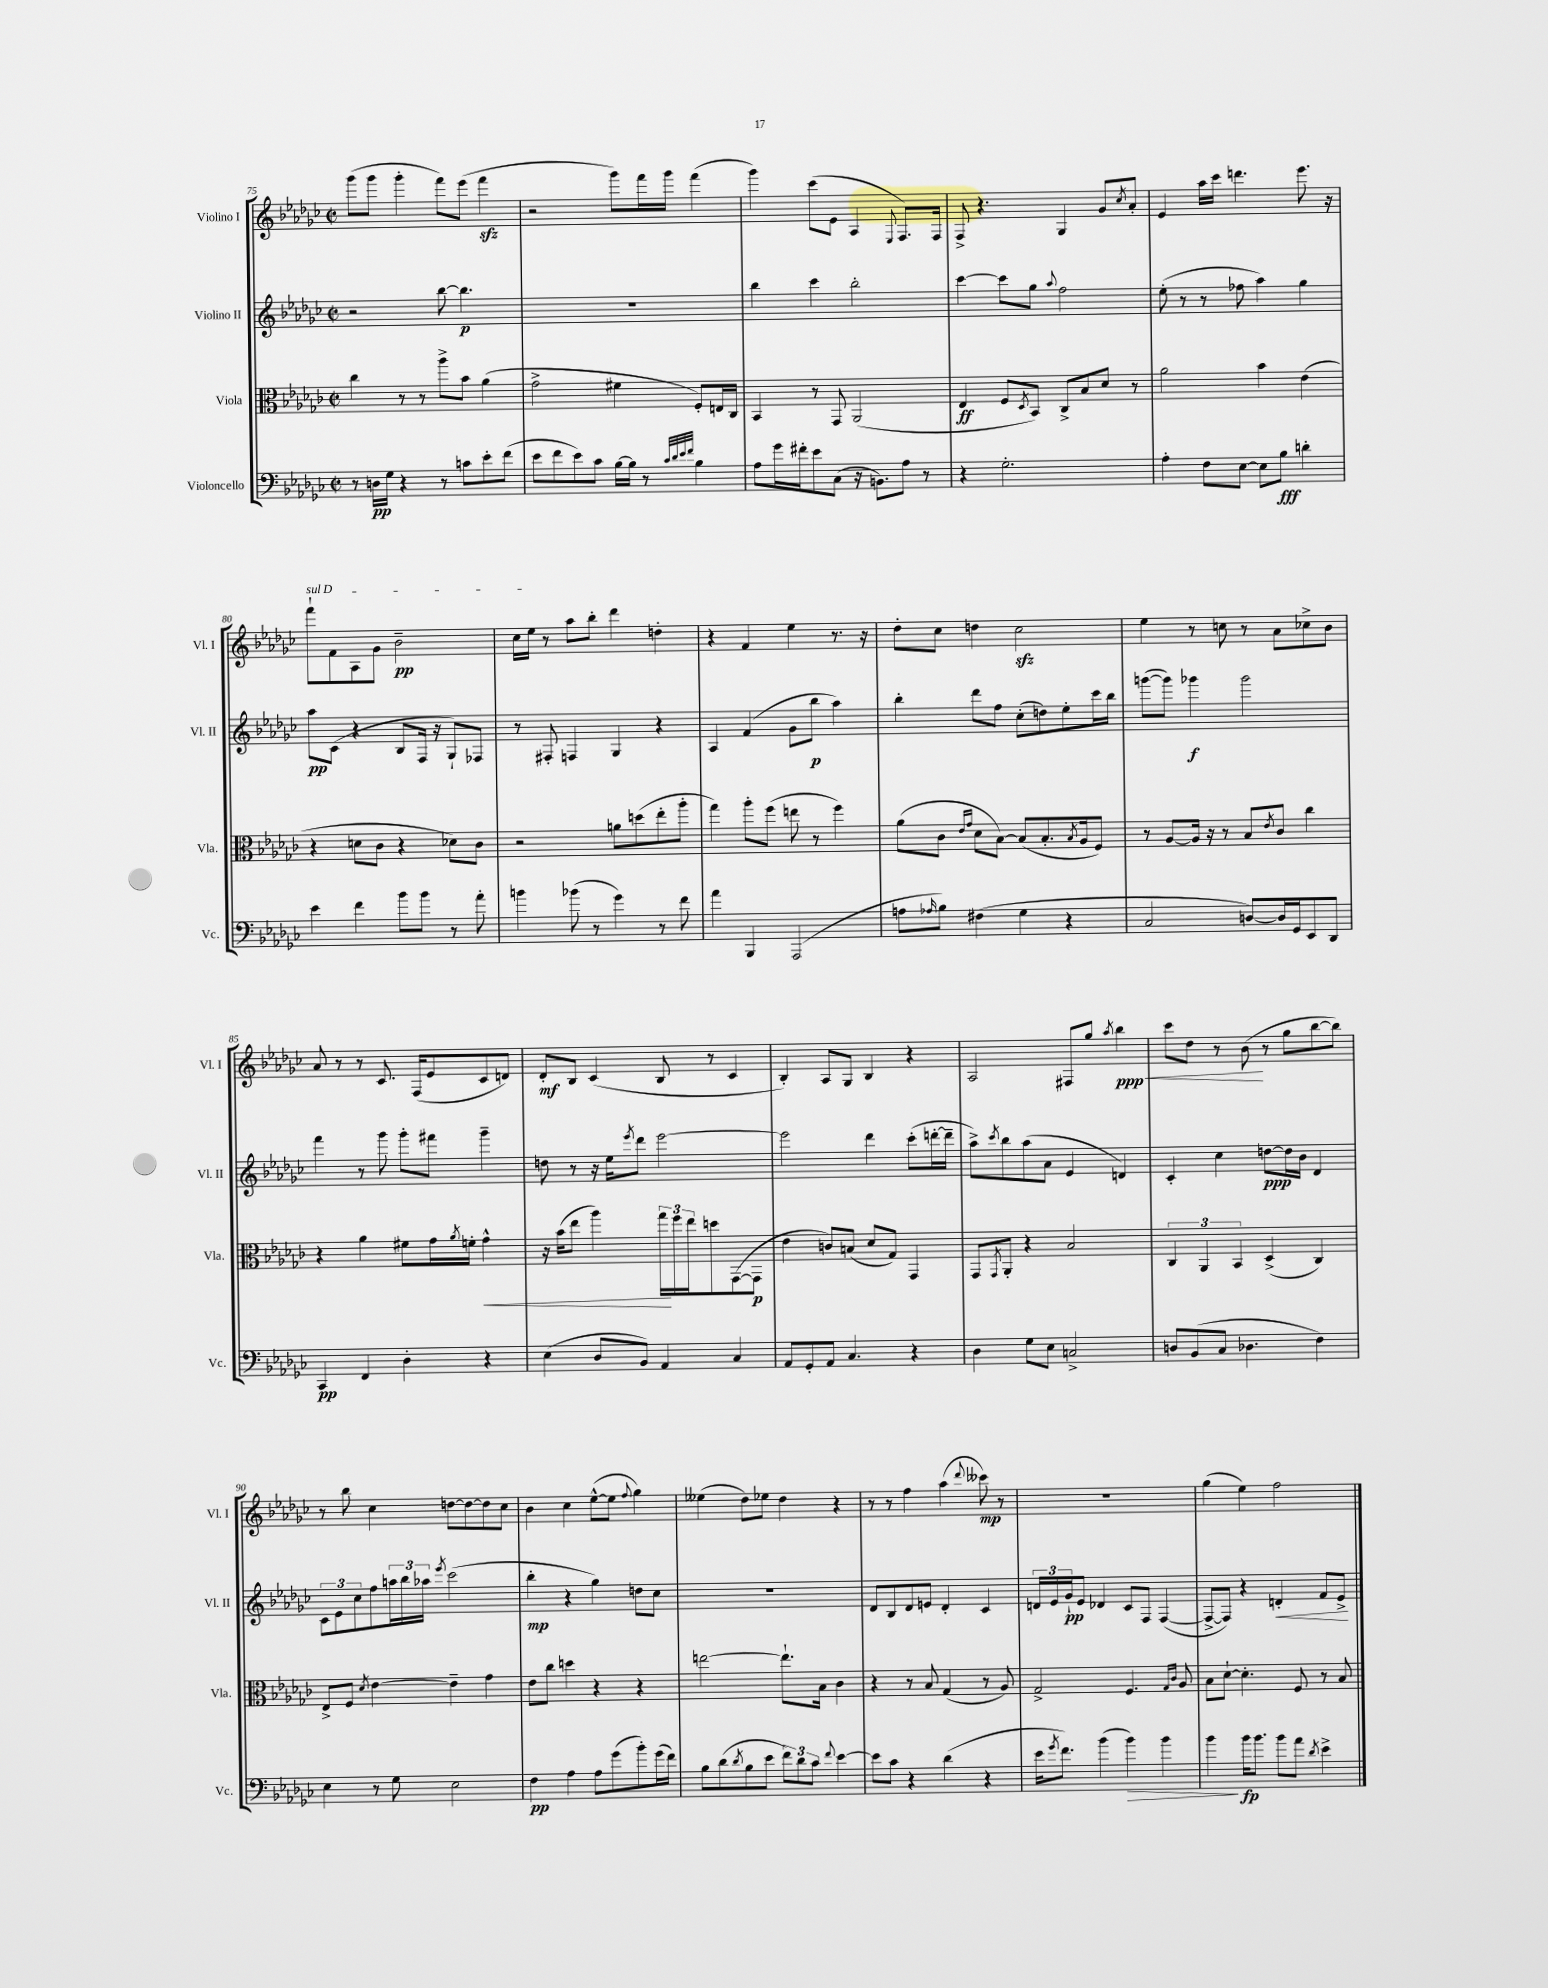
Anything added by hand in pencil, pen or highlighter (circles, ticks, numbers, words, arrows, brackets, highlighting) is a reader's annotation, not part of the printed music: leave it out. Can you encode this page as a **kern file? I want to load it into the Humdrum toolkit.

**kern	**dynam	**kern	**dynam	**kern	**dynam	**kern	**dynam
*part4	*part4	*part3	*part3	*part2	*part2	*part1	*part1
*staff4	*staff4	*staff3	*staff3	*staff2	*staff2	*staff1	*staff1
*I"Violoncello	*	*I"Viola	*	*I"Violino II	*	*I"Violino I	*
*I'Vc.	*	*I'Vla.	*	*I'Vl. II	*	*I'Vl. I	*
*clefF4	*	*clefC3	*	*clefG2	*	*clefG2	*
*k[b-e-a-d-g-c-]	*	*k[b-e-a-d-g-c-]	*	*k[b-e-a-d-g-c-]	*	*k[b-e-a-d-g-c-]	*
*M2/2	*	*M2/2	*	*M2/2	*	*M2/2	*
*met(c|)	*	*met(c|)	*	*met(c|)	*	*met(c|)	*
=75	=75	=75	=75	=75	=75	=75	=75
8r	.	4cc-\	.	2r	.	(8ggg-\L	.
16Dn\LL	pp	.	.	.	.	8ggg-\J	.
16G-\JJ	.	.	.	.	.	.	.
4r	.	8r	.	.	.	4ggg-'\	.
.	.	8r	.	.	.	.	.
8r	.	8aa-^\L	.	[8bb-\	.	8fff\L)	.
8cn\L	.	8b-\J	.	4.bb-\]	p	(8eee-\J	.
8e-'\	.	(4a-\	.	.	.	4fffzz\	.
(8f\J	.	.	.	.	.	.	.
=76	=76	=76	=76	=76	=76	=76	=76
8e-\L	.	2g-^\	.	1r	.	2r	.
8f\	.	.	.	.	.	.	.
8e-\)	.	.	.	.	.	.	.
8c-\J	.	.	.	.	.	.	.
[16B-\LL	.	4f#X\	.	.	.	8ggg-\L)	.
16B-\JJ]	.	.	.	.	.	.	.
8r	.	.	.	.	.	16fff\L	.
.	.	.	.	.	.	16ggg-\JJ	.
32qqc-/LLL	.	.	.	.	.	.	.
32qqd-/	.	.	.	.	.	.	.
32qqe-/	.	.	.	.	.	.	.
32qqf/JJJ	.	.	.	.	.	.	.
4B-\	.	8F'/L)	.	.	.	(4fff\	.
.	.	16En/L	.	.	.	.	.
.	.	16C-/JJ	.	.	.	.	.
=77	=77	=77	=77	=77	=77	=77	=77
8A-\L	.	4BB-/	.	4bb-\	.	4ggg-\)	.
16g-\L	.	.	.	.	.	.	.
16f#X'\J	.	.	.	.	.	.	.
8e-\	.	8r	.	4ccc-\	.	(8ccc-\L	.
(8C-\J	.	8GG-/	.	.	.	8e-\J	.
16r	.	(2AA-/	.	2bb-'\	.	4A-/	.
8.BBn\L)	.	.	.	.	.	.	.
.	.	.	.	.	.	8qqE-/	.
8A-\J	.	.	.	.	.	8.F/L)	.
8r	.	.	.	.	.	.	.
.	.	.	.	.	.	16F/Jk	.
=78	=78	=78	=78	=78	=78	=78	=78
4r	.	4E-/	ff	[4ccc-\	.	8F^/	.
.	.	.	.	.	.	4.r	.
2.G-'\	.	8F/L	.	8ccc-\L]	.	.	.
.	.	8qD-/	.	.	.	.	.
.	.	8BB-/J)	.	8gg-\J	.	.	.
.	.	.	.	8qqaa-/	.	.	.
.	.	8C-^/L	.	2ff\	.	4G-/	.
.	.	8B-/	.	.	.	.	.
.	.	8d-/J	.	.	.	8g-/L	.
.	.	.	.	.	.	8qcc-/	.
.	.	8r	.	.	.	8a-'/J	.
=79	=79	=79	=79	=79	=79	=79	=79
4A-'\	.	2a-\	.	(8ee-'\	.	4e-/	.
.	.	.	.	8r	.	.	.
8F\L	.	.	.	8r	.	16aa-\LL	.
.	.	.	.	.	.	16ccc-\JJ	.
[8E-\J	.	.	.	8ff-X\	.	4.dddn\	.
8E-\L]	.	4b-\	.	4aa-\)	.	.	.
8B-\J	fff	.	.	.	.	.	.
4dn'\	.	(4e-\	.	4gg-\	.	8.eee-\	.
.	.	.	.	.	.	16r	.
!!LO:LB:g=z
=80	=80	=80	=80	=80	=80	=80	=80
!	!	!	!	!	!	!LO:TX:a:i:t=sul D	!
4e-\	.	4r	.	8aa-\L	pp	8fff`\L	.
.	.	.	.	(8c-\J	.	8f\	.
4f\	.	8dn\L	.	4r	.	8A-\	.
.	.	8c-\J	.	.	.	8g-\J	.
8b-\L	.	4r	.	8B-/L	.	2b-~\	pp
8b-\J	.	.	.	16F/Jk	.	.	.
.	.	.	.	16r	.	.	.
8r	.	8d-X\L)	.	8G-`/L)	.	.	.
8a-'\	.	8c-\J	.	8F-X/J	.	.	.
=81	=81	=81	=81	=81	=81	=81	=81
4bn\	.	2r	.	8r	.	16cc-\LL	.
.	.	.	.	.	.	16ee-\JJ	.
.	.	.	.	8F#X'/	.	8r	.
(8b-X\	.	.	.	4Fn/	.	8aa-\L	.
8r	.	.	.	.	.	8bb-'\J	.
4g-\)	.	8an\L	.	4G-/	.	4ddd-\	.
.	.	(8ddn\	.	.	.	.	.
8r	.	8ee-'\	.	4r	.	4ddn'\	.
8f\	.	8aa-'\J	.	.	.	.	.
=82	=82	=82	=82	=82	=82	=82	=82
4a-\	.	4gg-\)	.	4A-/	.	4r	.
4BBB-/	.	8aa-'\L	.	(4f/	.	4f/	.
.	.	(8ff\J	.	.	.	.	.
(2AAA-/	.	8een\	.	8g-\L	.	4ee-\	.
.	.	8r	.	8bb-\J	p	.	.
.	.	4ff\)	.	4aa-\)	.	8.r	.
.	.	.	.	.	.	16r	.
=83	=83	=83	=83	=83	=83	=83	=83
8An\L	.	(8a-\L	.	4bb-'\	.	8dd-'\L	.
16qqA-X/	.	.	.	.	.	.	.
8B-\J)	.	8c-\J	.	.	.	8cc-\J	.
.	.	16qqe-/LL	.	.	.	.	.
.	.	16qqg-/JJ	.	.	.	.	.
(4F#X\	.	8d-\L	.	8ddd-\L	.	4ddn\	.
.	.	[8B-\J)	.	8ff\J	.	.	.
4G-\	.	(8B-/L]	.	(8cc-'\L	.	2cc-zz\	.
.	.	8.B-'/	.	8ddn\)	.	.	.
4r	.	.	.	8ee-'\	.	.	.
.	.	8qB-/	.	.	.	.	.
.	.	16A-/k	.	.	.	.	.
.	.	8F/J)	.	16ccc-\L	.	.	.
.	.	.	.	16bb-\JJ	.	.	.
=84	=84	=84	=84	=84	=84	=84	=84
2C-/	.	8r	.	([8gggn\L	.	4ee-\	.
.	.	[8A-/L	.	8ggg\J])	.	.	.
.	.	16A-/Jk]	.	4ggg-X\	f	8r	.
.	.	16r	.	.	.	.	.
.	.	8r	.	.	.	8ccn\	.
[8Dn/L)	.	8B-/L	.	2ggg-\	.	8r	.
.	.	8qe-/	.	.	.	.	.
16D/L]	.	8c-/J	.	.	.	8a-\L	.
16GG-/J	.	.	.	.	.	.	.
8EE-/	.	4cc-\	.	.	.	8cc-X^\	.
8DD-/J	.	.	.	.	.	8b-\J	.
!!LO:LB:g=z
=85	=85	=85	=85	=85	=85	=85	=85
4CC-/	pp	4r	.	4fff\	.	8a-/	.
.	.	.	.	.	.	8r	.
4FF/	.	4a-\	.	8r	.	8r	.
.	.	.	.	8ggg-\	.	8.c-/	.
4D-'\	.	8f#X\L	.	8ggg-'\L	.	.	.
.	.	.	.	.	.	(16F/KL	.
.	.	16g-\L	.	8fff#X\J	.	8e-/	.
.	.	8qa-/	.	.	.	.	.
.	.	16fn'\JJ	.	.	.	.	.
!	!	!	!LO:HP:b	!	!	!	!
4r	.	4g-^^\	<	4ggg-~\	.	8c-/	.
.	.	.	.	.	.	8dn/J)	.
=86	=86	=86	=86	=86	=86	=86	=86
(4E-\	.	16r	.	8ddn\	.	8d-'/L	mf
.	.	(16b-\KL	.	.	.	.	.
.	.	8ee-\J	.	8r	.	8B-/J	.
8D-/L	.	4aa-\)	.	16r	.	(4c-/	.
.	.	.	.	16ee-\KL	.	.	.
.	.	.	.	8qeee-/	.	.	.
8BB-/J)	.	.	.	8ddd-\J	.	.	.
4AA-/	.	24gg-\LL	.	[2eee-\	.	8B-/	.
.	.	24ff\	[	.	.	.	.
.	.	24ee-\J	.	.	.	.	.
.	.	8ddn\	.	.	.	8r	.
4C-/	.	([8GG-\	.	.	.	4c-/	.
.	.	8GG-\J]	p	.	.	.	.
=87	=87	=87	=87	=87	=87	=87	=87
8AA-/L	.	4e-\	.	2eee-\]	.	4B-'/)	.
8GG-'/	.	.	.	.	.	.	.
8AA-/J	.	8cn/L)	.	.	.	8A-/L	.
4.C-/	.	(8Bn/J	.	.	.	8G-/J	.
.	.	8d-/L	.	4ddd-\	.	4B-/	.
.	.	8G-/J)	.	.	.	.	.
4r	.	4GG-/	.	(8ccc-'\L	.	4r	.
.	.	.	.	[16dddn'\L	.	.	.
.	.	.	.	16ddd~\JJ]	.	.	.
=88	=88	=88	=88	=88	=88	=88	=88
4D-\	.	8GG-/L	.	8aa-^\L)	.	2A-/	.
.	.	8qGG-/	.	8qccc-/	.	.	.
.	.	8AA-'/J	.	8bb-\	.	.	.
8G-\L	.	4r	.	(8aa-\	.	.	.
8E-\J	.	.	.	8a-\J	.	.	.
2Cn^/	.	2B-/	.	4e-/	.	8F#X/L	.
.	.	.	.	.	.	8gg-/J	.
.	.	.	.	.	.	8qaa-/	.
!	!	!	!	!	!	!	!LO:HP:b
.	.	.	.	4dn/)	.	4bb-\	< ppp
=89	=89	=89	=89	=89	=89	=89	=89
8Dn/L	.	6C-/	.	4c-'/	.	8ccc-\L	.
(8BB-/	.	.	.	.	.	8dd-\J	.
.	.	6AA-/	.	.	.	.	.
8C-/J	.	.	.	4cc-\	.	8r	.
.	.	6BB-/	.	.	.	.	.
4.D-X\	.	.	.	.	.	(8b-\	.
.	.	(4D-^/	.	[8ddn\L	ppp	8r	[
.	.	.	.	16dd\L]	.	8gg-\L	.
.	.	.	.	16b-\JJ	.	.	.
4F\)	.	4C-/)	.	4d-/	.	[8bb-\	.
.	.	.	.	.	.	8bb-\J])	.
!!LO:LB:g=z
=90	=90	=90	=90	=90	=90	=90	=90
4E-\	.	8E-^/L	.	12c-\L	.	8r	.
.	.	.	.	12e-\	.	.	.
.	.	8F/J	.	.	.	8bb-\	.
.	.	.	.	12cc-\	.	.	.
.	.	8qd-/	.	.	.	.	.
8r	.	[4e-\	.	8ff\	.	4cc-\	.
8G-\	.	.	.	24aan\L	.	.	.
.	.	.	.	24bb-\	.	.	.
.	.	.	.	24aa-X\JJ	.	.	.
.	.	.	.	8qeee-/	.	.	.
2E-\	.	4e-~\]	.	(2ccc-\	.	[8ddn\L	.
.	.	.	.	.	.	8dd\_	.
.	.	4g-\	.	.	.	8dd\]	.
.	.	.	.	.	.	8cc-\J	.
=91	=91	=91	=91	=91	=91	=91	=91
4F\	pp	8e-\L	.	4bb-'\	mp	4b-\	.
.	.	8cc-\J	.	.	.	.	.
4A-\	.	4ddn\	.	4r	.	4cc-\	.
8A-\L	.	4r	.	4gg-\)	.	([8ee-^^\L	.
(8g-\	.	.	.	.	.	8ee-\J]	.
.	.	.	.	.	.	8qqff/	.
8b-'\)	.	4r	.	8ddn\L	.	4gg-\)	.
(16g-\L	.	.	.	8cc-\J	.	.	.
16f\JJ)	.	.	.	.	.	.	.
=92	=92	=92	=92	=92	=92	=92	=92
8B-\L	.	[2een\	.	1r	.	(4ee--X\	.
(8d-\	.	.	.	.	.	.	.
8qd-/	.	.	.	.	.	.	.
8B-\	.	.	.	.	.	8dd-\L)	.
8e-\J	.	.	.	.	.	8ee-X\J	.
12f\L)	.	8.ee`\L]	.	.	.	4dd-\	.
12d-\	.	.	.	.	.	.	.
12c-\J	.	.	.	.	.	.	.
.	.	16B-\Jk	.	.	.	.	.
8qqf/	.	.	.	.	.	.	.
[4e-\	.	4c-\	.	.	.	4r	.
=93	=93	=93	=93	=93	=93	=93	=93
8e-\L]	.	4r	.	8d-/L	.	8r	.
8c-\J	.	.	.	8B-/	.	8r	.
4r	.	8r	.	8d-/	.	4ff\	.
.	.	8B-/	.	8en/J	.	.	.
(4d-\	.	(4G-/	.	4d-'/	.	(4aa-\	.
.	.	.	.	.	.	8qqddd-/	.
4r	.	8r	.	4c-/	.	8ccc--X\)	mp
.	.	8A-/)	.	.	.	8r	.
=94	=94	=94	=94	=94	=94	=94	=94
16e-\KL	.	2G-^/	.	24dn/LL	.	1r	.
.	.	.	.	24e-/	.	.	.
8qg-/	.	.	.	.	.	.	.
8.f\J)	.	.	.	.	.	.	.
.	.	.	.	24g-`/J	pp	.	.
.	.	.	.	8e-/J	.	.	.
(4b-\	.	.	.	4d-X/	.	.	.
!	!LO:HP:b	!	!	!	!	!	!
4b-\)	>	4.F/	.	8c-/L	.	.	.
.	.	.	.	8F/J	.	.	.
4b-\	.	.	.	([4F/	.	.	.
.	.	16qqG-/LL	.	.	.	.	.
.	.	16qqc-/JJ	.	.	.	.	.
.	.	8A-/	.	.	.	.	.
=95	=95	=95	=95	=95	=95	=95	=95
4b-\	.	8B-\L	.	8F^/L_	.	(4gg-\	.
.	.	[8d-`\J	.	8F/J])	.	.	.
16b-\KL	] fp	4.d-'\]	.	4r	.	4ee-\)	.
8.b-\J	.	.	.	.	.	.	.
!	!	!	!	!	!LO:HP:b	!	!
8b-\L	.	.	.	4dn'/	<	2ff\	.
8a-\J	.	8F/	.	.	.	.	.
8qd-/	.	.	.	.	.	.	.
4e-^\	.	8r	.	8f/L	.	.	.
.	.	8B-/	.	8e-^/J	.	.	.
.	.	.	.	.	[	.	.
==	==	==	==	==	==	==	==
*-	*-	*-	*-	*-	*-	*-	*-
